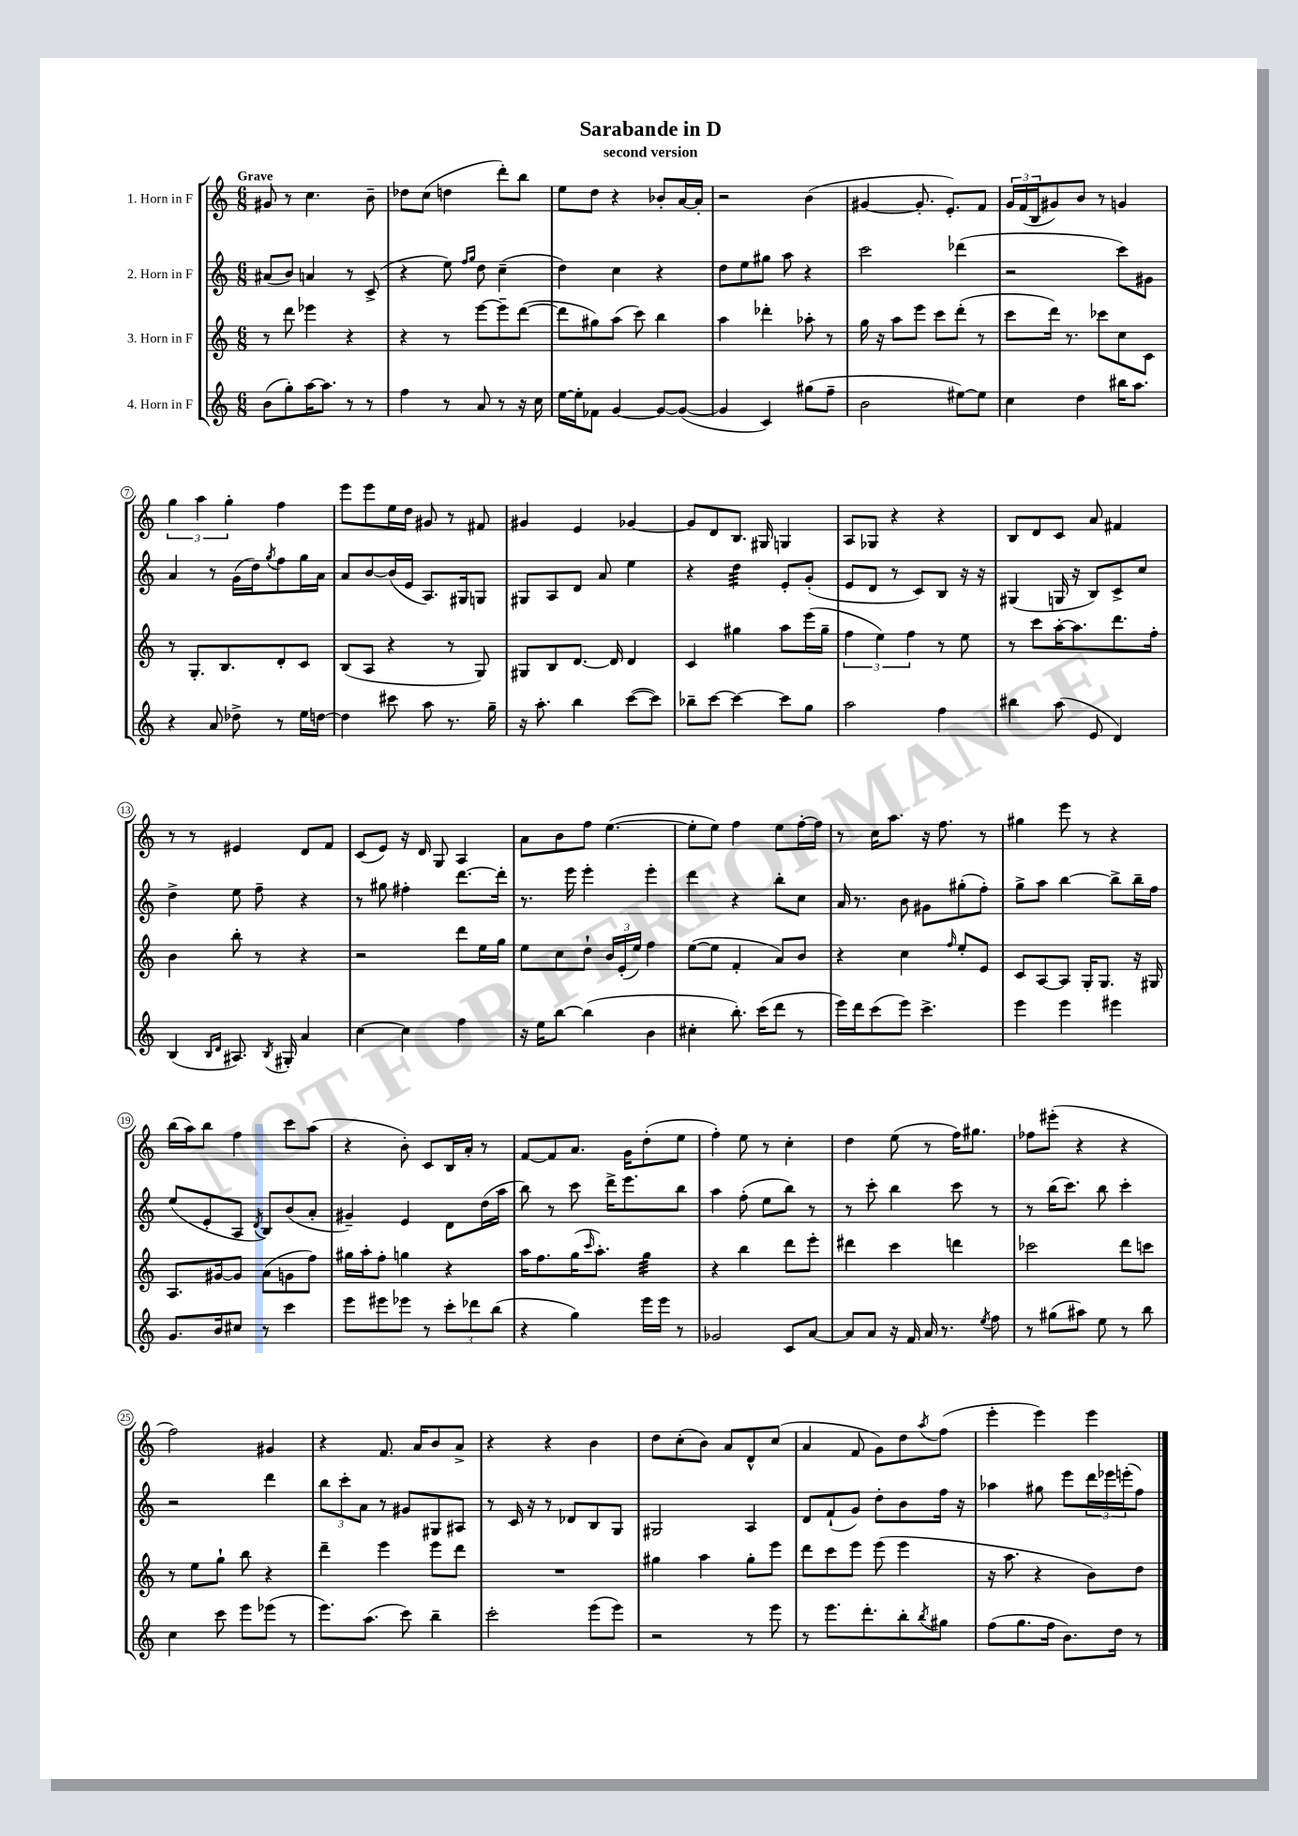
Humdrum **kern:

**kern	**kern	**kern	**kern
*part4	*part3	*part2	*part1
*staff4	*staff3	*staff2	*staff1
*I"4. Horn in F	*I"3. Horn in F	*I"2. Horn in F	*I"1. Horn in F
*clefG2	*clefG2	*clefG2	*clefG2
*k[]	*k[]	*k[]	*k[]
*M6/8	*M6/8	*M6/8	*M6/8
=1	=1	=1	=1
!	!	!	!LO:TX:a:B:t=Grave
(8b\L	8r	(8a#X/L	8g#X/
8gg'\)	8ddd\	8b/J)	8r
[16aa\K	4eee-X\	4an/	4.cc\
8.aa\J]	.	.	.
8r	4r	8r	.
8r	.	(8c^/	8b~\
=2	=2	=2	=2
4ff\	4r	4r	8dd-X\L
.	.	.	(8cc\J
8r	8r	8ee\)	4ddn\
.	.	16qqff/LL	.
.	.	16qqgg/JJ	.
8a/	[8eee\L	8dd\	.
8r	8eee~\]	(4cc~\	8ddd'\L)
16r	([8ddd\J	.	8bb\J
16cc\	.	.	.
=3	=3	=3	=3
[16ee\LL	8ddd\L]	4dd\)	8ee\L
16ee'\J]	.	.	.
8f-X\J	8gg#X\)	.	8dd\J
[4g/	(8aa\J	4cc\	4r
.	8ccc\)	.	.
8g/L_	4bb\	4r	8b-X'/L
(8g/J_	.	.	[16a/L
.	.	.	16a'/JJ]
=4	=4	=4	=4
4g/]	4aa\	8dd\L	2r
.	.	8ee\	.
4c/)	4ddd-X'\	8gg#X\J	.
.	.	8aa\	.
(8gg#X\L	8aa-X'\	4r	(4b\
8ff~\J	8r	.	.
=5	=5	=5	=5
2b\	16gg\	2ccc\	[4g#X/
.	16r	.	.
.	8aa\L	.	.
.	8eee\J	.	8.g#'/]
.	8ccc\L	.	.
.	.	.	8.e'/L)
[8ee#X\L)	(8ddd'\J	(4ddd-X\	.
8ee#\J]	8r	.	8f/J
=6	=6	=6	=6
4cc\	8ccc\L	2r	24g/LL
.	.	.	(24f/
.	.	.	24B/J
.	16ddd\Jk)	.	8g#X/)
.	8.r	.	.
4dd\	.	.	8b/J
.	8ccc-X\L	.	8r
16bb#X\KL	8cc\	8ccc\L)	4gn/
8.aa\J	.	.	.
.	8c\J	8g#X\J	.
!!LO:LB:g=z
=7	=7	=7	=7
4r	8r	4a/	6gg\
.	8.G'/L	.	.
.	.	.	6aa\
8a/	.	8r	.
.	8.B/	.	.
.	.	.	6gg'\
8dd-X^\	.	(16g\LL	.
.	.	16dd\J)	.
.	.	8qgg/	.
8r	8d'/	8ff\	4ff\
16ee\LL	8c/J	16gg\L	.
[16ddn\JJ	.	16a\JJ	.
=8	=8	=8	=8
4dd\]	(8B/L	8a/L	8eee\L
.	8A/J	[8b/	8eee\
8ccc#X\	4r	(16b/L]	16ee\L
.	.	16e/JJ	16dd\JJ
8aa\	.	8.A/L)	8g#X/
8.r	8r	.	8r
.	.	16G#X/k	.
.	8G/)	8Gn/J	8f#X/
16gg~\	.	.	.
=9	=9	=9	=9
16r	8G#X/L	8G#X/L	4g#X/
8.aa'\	.	.	.
.	8B/	8A/	.
4bb\	[8.d/J	8d/J	4e/
.	.	8a/	.
.	16d/]	.	.
([8ccc\L	4d/	4ee\	[4g-X/
8ccc\J])	.	.	.
=10	=10	=10	=10
8bb-X~\L	4c/	4r	8g-/L]
[8ccc\J	.	.	8d/
*	*	*tremolo	*
4ccc\_	4gg#X\	32dd\LLL	8.B/J
.	.	32dd\	.
.	.	32dd\	.
.	.	32dd\	.
.	.	32dd\	.
.	.	32dd\	.
.	.	32dd\	16G#X/
.	.	32dd\JJJ	.
*	*	*Xtremolo	*
8ccc\L]	8aa\L	8e'/L	4Gn/
8gg\J	(16eee\L	(8g'/J	.
.	16gg#~\JJ	.	.
=11	=11	=11	=11
2aa\	6ff\	8e/L	8A/L
.	.	8d/J	8G-X/J
.	6ee\)	.	.
.	.	8r	4r
.	6ff\	.	.
.	.	8c/L)	.
4ff\	8r	8B/J	4r
.	8ee\	16r	.
.	.	16r	.
=12	=12	=12	=12
4bb#X\	8r	(4G#X/	8B/L
.	8ccc\L	.	8d/
(8aa\	[16aa'\K	16Gn/	8c/J
.	8.aa\]	16r	.
8e/	.	8B/L)	8a/
4d/)	8.ddd\	8c^/	4f#X/
.	.	8cc/J	.
.	16ff'\Jk	.	.
!!LO:LB:g=z
=13	=13	=13	=13
(4B/	4b\	4dd^\	8r
.	.	.	8r
16qqB/LL	.	.	.
16qqd/JJ	.	.	.
8.A#X/)	8bb'\	8ee\	4e#X/
.	8r	8ff~\	.
8qB/	.	.	.
16G#X'/	.	.	.
4a/	4r	4r	8d/L
.	.	.	8f/J
=14	=14	=14	=14
[4cc\	2r	8r	(8c/L
.	.	8gg#X\	8e/J)
4cc\]	.	4ff#X'\	16r
.	.	.	16d/
.	.	.	8G/
4ff\	8ddd\L	[8.ddd\L	4A/
.	16ee\L	.	.
.	16gg\JJ	16ddd'\Jk]	.
=15	=15	=15	=15
16r	8ee\L	8.r	8a\L
16ee\KL	.	.	.
[8bb\J	8cc\	.	8b\
.	.	16eee\	.
(4bb\]	8dd`\J	4eee'\	8ff\J
.	24b/LL	.	([4.ee\
.	(24e'/	.	.
.	24ee/JJ)	.	.
4b\	4ff\	4eee'\	.
=16	=16	=16	=16
4cc#X'\	([8ee\L	4ddd\	8ee'\L]
.	8ee\J]	.	8ee\J)
8.bb'\)	4f'/	4r	4ff\
(16ccc\KL	.	.	.
8ddd\J	8a/L)	8bb'\L	8ee\L
8r	8b/J	8cc\J	[16ff'\L
.	.	.	16ff\JJ]
=17	=17	=17	=17
16eee\LL)	4r	16a/	8r
16ddd\J	.	8.r	.
(8ccc\	.	.	16cc\KL
.	.	.	8.aa\J
8eee\J)	4cc\	8b\	.
4.ccc^\	.	8g#X\L	16r
.	.	.	8.ff\
.	16qqff/	.	.
.	8ee'/L	(8gg#X'\	.
.	8e/J	8ff'\J)	8r
=18	=18	=18	=18
4eee\	8c/L	8gg^\L	4gg#X\
.	[8A/	8aa\J	.
4eee\	8A/J]	[4bb\	8eee\
.	16G'/KL	.	8r
.	8.G/J	.	.
4eee#X\	.	8bb^\L]	4r
.	16r	16bb~\L	.
.	16G#X/	16ff\JJ	.
!!LO:LB:g=z
=19	=19	=19	=19
8.g/L	8.A/L	(8ee/L	(16bb\LL
.	.	.	16aa\J)
.	.	8e'/	8bb\J
16b/k	[16g#X/k	.	.
8cc#X/J	8g#/J]	8A/J	4ff\
.	.	8qd/	.
8r	(8a\L	8B/L)	.
4ccc\	8gn\	(8b/	8ccc\L
.	8ff\J)	8a'/J	(8aa\J
=20	=20	=20	=20
8eee\L	16gg#X\LL	4g#X~/)	4r
.	16aa'\J	.	.
8eee#X\	8ff'\J	.	.
8eee-X\J	4ggn\	4e/	8b'\)
8r	.	.	8c/L
12ccc'\L	4r	8d\L	16B/L
.	.	.	16a'/JJ
12ddd-X\	.	.	.
.	.	(16dd\L	8r
(12bb\J	.	.	.
.	.	16aa\JJ	.
=21	=21	=21	=21
4r	16aa\KL	8bb\)	[8f/L
.	8.ff\	.	.
.	.	8r	8f/]
4gg\)	(16gg\K	8ccc\	8.a/J
.	16qqccc/	.	.
.	8.aa'\J)	.	.
.	.	16ddd^\KL	.
.	.	8.eee\	16g\KL
*	*tremolo	*	*
16eee\LL	32gg\LLL	.	(8dd'\
.	32gg\	.	.
16eee\JJ	32gg\	.	.
.	32gg\	.	.
8r	32gg\	8bb\J	8ee\J
.	32gg\	.	.
.	32gg\	.	.
.	32gg\JJJ	.	.
*	*Xtremolo	*	*
=22	=22	=22	=22
2g-X/	4r	4aa\	4ff'\)
.	4bb\	(8ff'\	8ee\
.	.	8ee\L	8r
8c/L	8ddd\L	8bb\J)	4cc'\
[8a/J	8eee'\J	8r	.
=23	=23	=23	=23
8a/L]	4ddd#X\	8r	4dd\
8a/J	.	8ccc'\	.
16r	4ccc\	4bb\	(8ee\
16f/	.	.	.
16a/	.	.	8r
8.r	.	.	.
.	4dddn\	8ccc\	16ff\KL)
.	.	.	8.gg#X\J
8qee/	.	.	.
8ff\	.	8r	.
=24	=24	=24	=24
8r	2ccc-X\	8r	8ff-X\L
(8gg#X\L	.	(16bb\KL	(8eee#X'\J
.	.	8.ccc\J)	.
8aa#X\J)	.	.	4r
8ee\	.	8bb\	.
8r	8ddd\L	4ccc'\	4r
8bb\	8cccn\J	.	.
!!LO:LB:g=z
=25	=25	=25	=25
4cc\	8r	2r	2ff\)
.	8ee\L	.	.
8ccc\	8gg`\J	.	.
8eee\L	8bb\	.	.
(8eee-X\J	4r	4ddd\	4g#X/
8r	.	.	.
=26	=26	=26	=26
8.eee\L)	4ddd~\	12bb\L	4r
.	.	12ccc'\	.
.	.	12a\J	.
(8.aa\J	.	.	.
.	4eee\	8r	8.f/
8ccc\)	.	8g#X/L	.
.	.	.	16a/KL
4bb~\	8eee\L	8G#X/	8b/
.	8ddd\J	8A#X/J	8a^/J
=27	=27	=27	=27
2ccc'\	2.r	8r	4r
.	.	16c/	.
.	.	16r	.
.	.	8r	4r
.	.	8d-X/L	.
(8eee\L	.	8B/	4b\
8eee\J)	.	8G/J	.
=28	=28	=28	=28
2r	4gg#X\	2G#X/	8dd\L
.	.	.	(8cc'\
.	4aa\	.	8b\J)
.	.	.	8a/L
8r	8gg#'\L	4A/	8d^^/
8eee\	8eee\J	.	(8cc/J
=29	=29	=29	=29
8r	8ddd\L	8d/L	4a/
8.eee\L	8ccc\	(8f`/	.
.	8eee\J	8g/J)	8f/
8.ddd'\	.	.	.
.	(8eee\	8dd'\L	8g\L)
8bb'\	4eee\	8b\	8dd\
8qbb/	.	.	8qaa/
8gg#X\J	.	16ff\Jk	(8ff\J
.	.	16r	.
=30	=30	=30	=30
(8ff\L	16r	4aa-X\	4eee'\
.	8.aa\	.	.
8.gg\	.	.	.
.	4r	8gg#X\	4eee\)
16ff\Jk	.	.	.
8.b\L)	.	8eee\L	.
.	8b\L)	24ddd\L	4eee\
.	.	24eee-X\	.
16dd\Jk	.	.	.
.	.	(24eeen'\J	.
8r	8dd\J	8ff\J)	.
==	==	==	==
*-	*-	*-	*-
